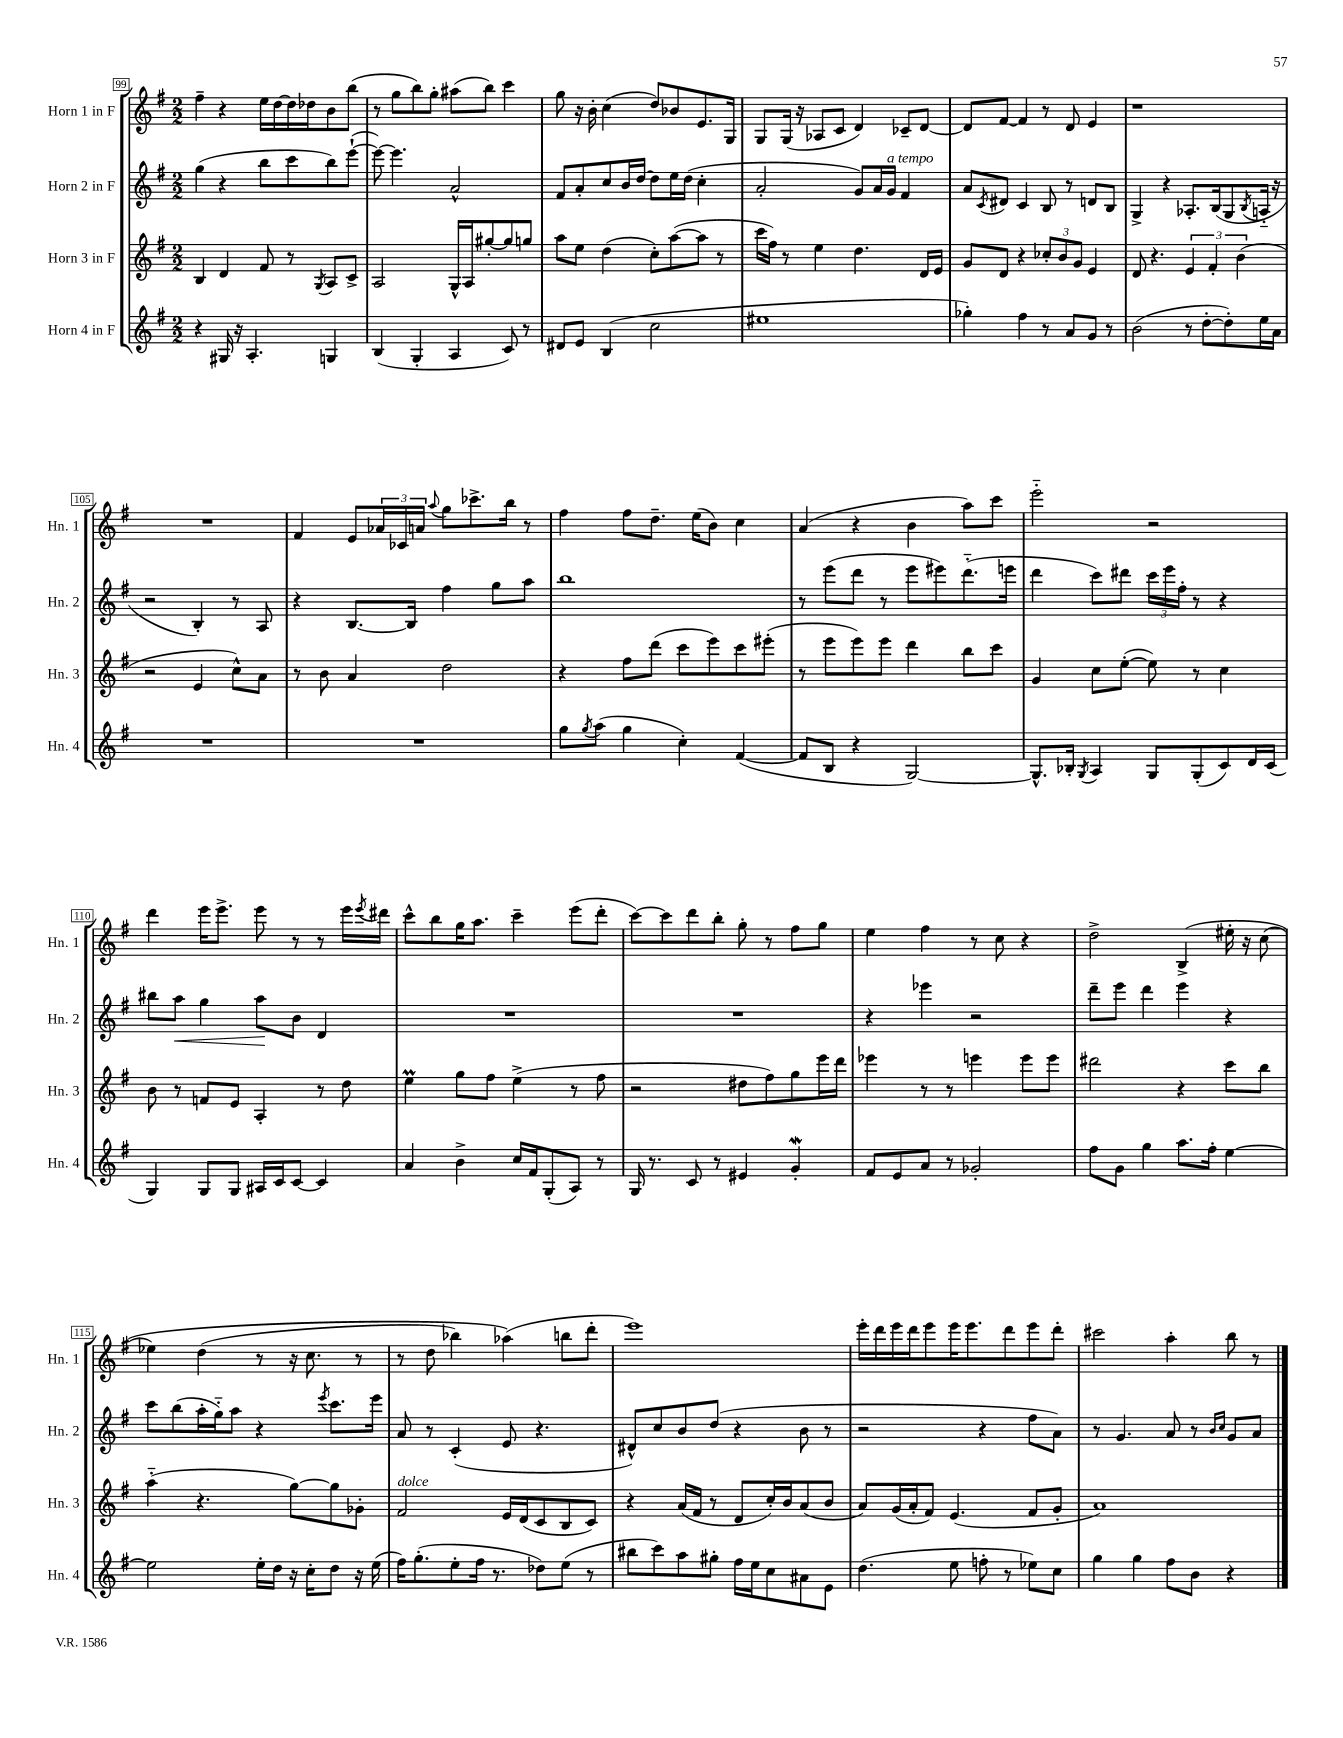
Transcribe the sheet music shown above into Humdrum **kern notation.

**kern	**kern	**kern	**dynam	**kern
*part4	*part3	*part2	*part2	*part1
*staff4	*staff3	*staff2	*staff2	*staff1
*I"Horn 4 in F	*I"Horn 3 in F	*I"Horn 2 in F	*	*I"Horn 1 in F
*I'Hn. 4	*I'Hn. 3	*I'Hn. 2	*	*I'Hn. 1
*clefG2	*clefG2	*clefG2	*	*clefG2
*k[f#]	*k[f#]	*k[f#]	*	*k[f#]
*M2/2	*M2/2	*M2/2	*	*M2/2
=99	=99	=99	=99	=99
4r	4B/	(4gg\	.	4ff#~\
16G#X/	4d/	4r	.	4r
16r	.	.	.	.
4.A'/	.	.	.	.
.	8f#/	8bb\L	.	16ee\LL
.	.	.	.	[16dd\
.	8r	8ccc\	.	16dd\]
.	.	.	.	16dd-X\J
.	8qG/	.	.	.
4Gn/	8A/L	8bb\)	.	8b\
.	8c^/J	([8eee`\J	.	(8bb\J
=100	=100	=100	=100	=100
(4B/	2A/	8eee\_)	.	8r
.	.	4.eee\]	.	8gg\L
4G'/	.	.	.	8bb\)
.	.	.	.	8gg'\J
4A/	16G^^/LL	2a^^/	.	(8aa#X\L
.	16A/J	.	.	.
.	[8gg#X'/	.	.	8bb\J)
8c/)	8gg#/]	.	.	4ccc\
8r	8ggn/J	.	.	.
=101	=101	=101	=101	=101
8d#X/L	8aa\L	8f#/L	.	8gg\
8e/J	8ee\J	8a'/	.	16r
.	.	.	.	16b'\
(4B/	(4dd\	8cc/	.	(4cc\
.	.	16b/L	.	.
.	.	[16dd/JJ	.	.
2cc\	8cc'\L)	8dd\L]	.	8dd/L)
.	([8aa\	16ee\L	.	8b-X/
.	.	(16dd\JJ	.	.
.	8aa\J]	4cc'\	.	8.e/
.	8r	.	.	.
.	.	.	.	16G/Jk
=102	=102	=102	=102	=102
1ee#X	16ccc\LL	2a'/	.	8G/L
.	16ff#\JJ)	.	.	.
.	8r	.	.	(16G/Jk
.	.	.	.	16r
.	4ee\	.	.	8A-X/L
.	.	.	.	8c/J
.	4.dd\	8g/L)	.	4d/)
.	.	16a/L	.	.
!	!	!LO:TX:a:i:t=a tempo	!	!
.	.	16g/JJ	.	.
.	.	4f#/	.	8c-X~/L
.	16d/LL	.	.	[8d/J
.	16e/JJ	.	.	.
=103	=103	=103	=103	=103
4gg-X'\)	8g/L	8a/L	.	8d/L]
.	.	8qc/	.	.
.	8d/J	8d#X/J	.	[8f#/J
4ff#\	4r	4c/	.	4f#/]
8r	12cc-X'/L	8B/	.	8r
.	12b/	.	.	.
8a/L	.	8r	.	8d/
.	12g/J	.	.	.
8g/J	4e/	8dn/L	.	4e/
8r	.	8B/J	.	.
=104	=104	=104	=104	=104
(2b\	8d/	4G^/	.	1r
.	4.r	.	.	.
.	.	4r	.	.
8r	6e/	8.A-X'/L	.	.
[8dd'\L	.	.	.	.
.	6f#'/	.	.	.
.	.	(16B/k	.	.
8dd'\])	.	8G/	.	.
.	(6b\	.	.	.
.	.	8qB/	.	.
16ee\L	.	16An/Jk	.	.
16a\JJ	.	16r	.	.
!!LO:LB:g=z
=105	=105	=105	=105	=105
1r	2r	2r	.	1r
.	4e/	4B'/)	.	.
.	8cc^^\L)	8r	.	.
.	8a\J	8A/	.	.
=106	=106	=106	=106	=106
1r	8r	4r	.	4f#/
.	8b\	.	.	.
.	4a/	[8.B/L	.	8e/L
.	.	.	.	24a-X/L
.	.	.	.	24c-X/
.	.	16B/Jk]	.	.
.	.	.	.	24an/JJ
.	.	.	.	8qqaa/
.	2dd\	4ff#\	.	8gg\L
.	.	.	.	8.ccc-X^\
.	.	8gg\L	.	.
.	.	.	.	16bb\Jk
.	.	8aa\J	.	8r
=107	=107	=107	=107	=107
8gg\L	4r	1bb	.	4ff#\
8qgg/	.	.	.	.
(8aa\J	.	.	.	.
4gg\	8ff#\L	.	.	8ff#\L
.	(8ddd\J	.	.	8.dd~\J
4cc'\)	8ccc\L	.	.	.
.	.	.	.	(16ee\KL
.	8eee\)	.	.	8b\J)
([4f#/	8ccc\	.	.	4cc\
.	(8eee#X'\J	.	.	.
=108	=108	=108	=108	=108
8f#/L]	8r	8r	.	(4a/
8B/J	8eee\L	(8eee\L	.	.
4r	8eee\)	8ddd\J	.	4r
.	8eee\J	8r	.	.
[2G/)	4ddd\	8eee\L	.	4b\
.	.	8eee#X\)	.	.
.	8bb\L	(8.ddd\	.	8aa\L)
.	8ccc\J	.	.	8ccc\J
.	.	16eeen\Jk	.	.
=109	=109	=109	=109	=109
8.G^^/L]	4g/	4ddd\	.	2eee\
16B-X'/Jk	.	.	.	.
8qG/	.	.	.	.
4A/	8cc\L	8ccc\L)	.	.
.	([8ee'\J	8ddd#X\J	.	.
8G/L	8ee\])	24ccc\LL	.	2r
.	.	24eee\	.	.
.	.	24ff#'\JJ	.	.
(8G'/	8r	8r	.	.
8c/)	4cc\	4r	.	.
16d/L	.	.	.	.
(16c/JJ	.	.	.	.
!!LO:LB:g=z
=110	=110	=110	=110	=110
4G/)	8b\	8bb#X\L	.	4ddd\
!	!	!	!LO:HP:b	!
.	8r	8aa\J	<	.
8G/L	8fn/L	4gg\	.	16eee\KL
.	.	.	.	8.eee^\J
8G/J	8e/J	.	.	.
16A#X/LL	4A'/	8aa\L	.	8eee\
16c/J	.	.	.	.
[8c/J	.	8b\J	[	8r
4c/]	8r	4d/	.	8r
.	8dd\	.	.	16eee\LL
.	.	.	.	8qeee/
.	.	.	.	16ddd#X\JJ
=111	=111	=111	=111	=111
4a/	4eeM\	1r	.	8ccc^^\L
.	.	.	.	8bb\
4b^\	8gg\L	.	.	16gg\K
.	.	.	.	8.aa\J
.	8ff#\J	.	.	.
16cc/LL	(4ee^\	.	.	4ccc~\
16f#/J	.	.	.	.
(8G'/	.	.	.	.
8A/J)	8r	.	.	(8eee\L
8r	8ff#\	.	.	8ddd'\J
=112	=112	=112	=112	=112
16G/	2r	1r	.	[8ccc\L)
8.r	.	.	.	.
.	.	.	.	8ccc\]
8c/	.	.	.	8ddd\
8r	.	.	.	8bb'\J
4e#X/	8dd#X\L	.	.	8gg'\
.	8ff#\)	.	.	8r
4gw'/	8gg\	.	.	8ff#\L
.	16eee\L	.	.	8gg\J
.	16ddd\JJ	.	.	.
=113	=113	=113	=113	=113
8f#/L	4eee-X\	4r	.	4ee\
8e/	.	.	.	.
8a/J	8r	4eee-X\	.	4ff#\
8r	8r	.	.	.
2g-X'/	4eeen\	2r	.	8r
.	.	.	.	8cc\
.	8eee\L	.	.	4r
.	8eee\J	.	.	.
=114	=114	=114	=114	=114
8ff#\L	2ddd#X\	8ddd~\L	.	2dd^\
8g\J	.	8eee\J	.	.
4gg\	.	4ddd\	.	.
8.aa\L	4r	4eee\	.	(4B^/
16ff#'\Jk	.	.	.	.
[4ee\	8ccc\L	4r	.	16ee#X'\
.	.	.	.	16r
.	8bb\J	.	.	(8cc\
!!LO:LB:g=z
=115	=115	=115	=115	=115
2ee\]	(4aa\	8ccc\L	.	4ee-X\)
.	.	(8bb\	.	.
.	4.r	16aa'\L	.	(4dd\
.	.	16gg\J)	.	.
.	.	8aa\J	.	.
16ee'\LL	.	4r	.	8r
16dd\JJ	.	.	.	.
16r	[8gg\L)	.	.	16r
16cc'\KL	.	.	.	8.cc\
.	.	8qeee/	.	.
8dd\J	8gg\]	8.ccc\L	.	.
16r	8g-X'\J	.	.	8r
(16ee\	.	16eee\Jk	.	.
=116	=116	=116	=116	=116
!	!LO:TX:a:i:t=dolce	!	!	!
16ff#\KL)	2f#/	8a/	.	8r
(8.gg'\	.	.	.	.
.	.	8r	.	8dd\
8ee'\	.	(4c'/	.	4bb-X\)
16ff#\Jk	.	.	.	.
8.r	.	.	.	.
.	16e/LL	8e/	.	(4aa-X\)
.	(16d/J	.	.	.
8dd-X\L)	8c/	4.r	.	.
(8ee\J	8B/	.	.	8bbn\L
8r	8c/J)	.	.	8ddd'\J
=117	=117	=117	=117	=117
8bb#X\L	4r	8d#X^^/L)	.	1eee)
8ccc\)	.	8cc/	.	.
8aa\	(16a/LL	8b/	.	.
.	16f#/JJ	.	.	.
8gg#X'\J	8r	(8dd/J	.	.
16ff#\LL	8d/L	4r	.	.
16ee\J	.	.	.	.
8cc\	16cc'/L)	.	.	.
.	16b/J	.	.	.
8a#X\	(8a/	8b\	.	.
8e\J	8b/J	8r	.	.
=118	=118	=118	=118	=118
(4.dd\	8a/L)	2r	.	16eee'\LL
.	.	.	.	16ddd\
.	(16g/L	.	.	16eee\
.	16a'/J	.	.	16ddd\J
.	8f#/J)	.	.	8eee\
8ee\	(4.e/	.	.	16eee\K
.	.	.	.	8.eee\
8ffn'\	.	4r	.	.
8r	.	.	.	8ddd\
8ee-X\L)	8f#/L	8ff#\L	.	8eee\
8cc\J	8g'/J	8a\J)	.	8ddd'\J
=119	=119	=119	=119	=119
4gg\	1a)	8r	.	2ccc#X\
.	.	4.g/	.	.
4gg\	.	.	.	.
8ff#\L	.	8a/	.	4aa'\
8b\J	.	8r	.	.
.	.	16qqb/LL	.	.
.	.	16qqcc/JJ	.	.
4r	.	8g/L	.	8bb\
.	.	8a/J	.	8r
==	==	==	==	==
*-	*-	*-	*-	*-
